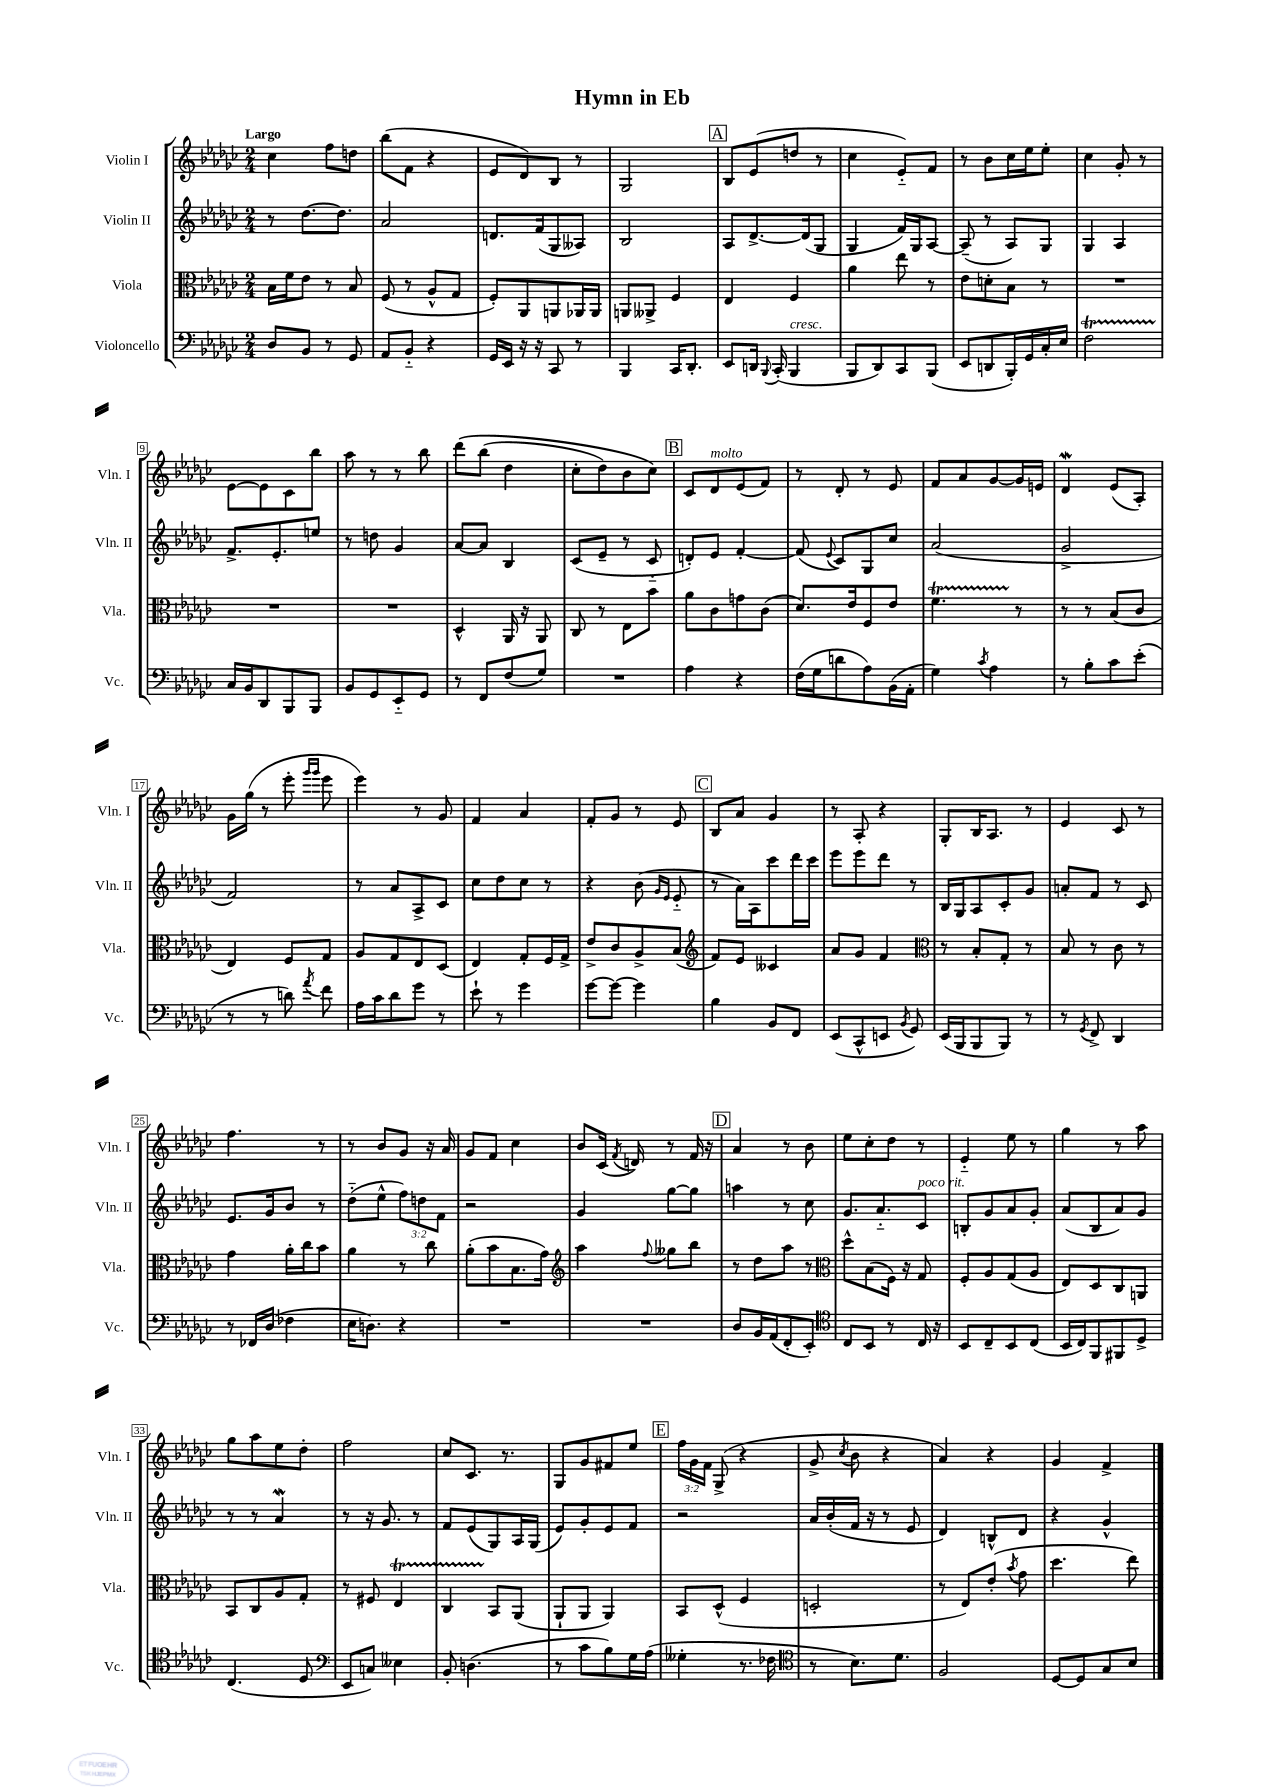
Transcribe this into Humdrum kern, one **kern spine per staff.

**kern	**kern	**kern	**kern
*staff4	*staff3	*staff2	*staff1
*clefF4	*clefC3	*clefG2	*clefG2
*k[b-e-a-d-g-c-]	*k[b-e-a-d-g-c-]	*k[b-e-a-d-g-c-]	*k[b-e-a-d-g-c-]
*M2/4	*M2/4	*M2/4	*M2/4
8D-	16B-	8r	4cc-
.	16f	.	.
8BB-	8e-	[8.dd-	.
8r	8r	.	8ff
.	.	8.dd-]	.
8GG-	8B-	.	8dd
=	=	=	=
8AA-	(8F	2a-	(8bb-
8BB-'~	8r	.	8f
4r	8A-^^	.	4r
.	8G-	.	.
=	=	=	=
16GG-	8F')	8.d	8e-
16EE-	.	.	.
16r	8AA-	.	8d-)
16r	.	(16f	.
8CC-	8AA	8G-	8B-
8r	16AA-	8A--)	8r
.	16AA-	.	.
=	=	=	=
4BBB-	8AA	2B-	2G-
.	8AA--^	.	.
16CC-	4F	.	.
8.DD-'	.	.	.
=	=	=	=
8EE-	4E-	8A-	8B-
16DD	.	[8.d-^	(8e-
8qqBBB-	.	.	.
(16CC-'	.	.	.
4BBB-	4F	.	8dd
.	.	(16d-]	.
.	.	8G-	8r
=	=	=	=
8BBB-	4a-	4G-	4cc-
8DD-)	.	.	.
8CC-	8ee-	16f)	8e-'~)
.	.	16G-	.
(8BBB-	8r	[8A-	8f
=	=	=	=
8EE-	8e-	(8A-~]	8r
8DD	8d'	8r	8b-
16BBB-')	8B-	8A-)	16cc-
16GG-	.	.	16ee-
16C-'	8r	8G-	8ee-'
16E-	.	.	.
=	=	=	=
2F	2r	4G-	4cc-
.	.	4A-	8g-'
.	.	.	8r
=	=	=	=
16C-	2r	8.f^	[8e-
16BB-	.	.	.
8DD-	.	.	8e-]
.	.	8.e-'	.
8BBB-	.	.	8c-
8BBB-	.	8ee	8bb-
=	=	=	=
8BB-	2r	8r	8aa-
8GG-	.	8dd	8r
8EE-'~	.	4g-	8r
8GG-	.	.	8bb-
=	=	=	=
8r	4D-^^	[8a-	&(8ddd-
8FF	.	8a-]	(8bb-
(8F	16AA-	4B-	4dd-
.	16r	.	.
8G-)	8AA-	.	.
=	=	=	=
2r	8C-	(8c-	8cc-'
.	8r	8e-~	8dd-)
.	8E-	8r	8b-
.	8b-	8c-'~	8cc-&)
=	=	=	=
4A-	8a-	8d')	8c-
.	8c-	8e-	8d-
4r	8g	[4f'	(8e-
.	(8c-	.	8f)
=	=	=	=
(16F	8.d-)	(8f]	8r
16G-	.	.	.
.	.	8qqe-	.
8d	.	8c-)	8d-'
.	16e-	.	.
8A-)	8F	8G-	8r
(16BB-	8e-	8cc-	8e-
16AA-'	.	.	.
=	=	=	=
4G-)	4.f	(2a-	8f
.	.	.	8a-
8qc-	.	.	.
4A-	.	.	[8g-
.	8r	.	16g-]
.	.	.	16e
=	=	=	=
8r	8r	2g-^	4d-
8B-'	8r	.	.
8c-	(8B-	.	(8e-
(8e-'	8c-	.	8A-')
=	=	=	=
8r	4E-)	2f)	16g-
.	.	.	(16gg-
8r	.	.	8r
8d)	8F	.	8eee-'
.	.	.	16qqggg-
8qa-	.	.	16qqggg-
8f	8G-	.	8eee-
=	=	=	=
16A-	8A-	8r	4eee-)
16c-	.	.	.
8d-	8G-	8a-	.
8g-	8E-	8A-^	8r
8r	(8D-	8c-	8g-
=	=	=	=
8e-`	4E-)	8cc-	4f
8r	.	8dd-	.
4g-	8G-'	8cc-	4a-
.	16F	8r	.
.	16G-^	.	.
=	=	=	=
[8g-	8e-^	4r	8f'
8g-_	8c-	.	8g-
4g-]	8A-^	(8b-	8r
.	.	16qqg-	.
.	.	16qqe-	.
.	(8B-	8e-'~	8e-
=	=	=	=
*	*clefG2	*	*
4B-	8f)	8r	8B-
.	8e-	16a-)	8a-
.	.	16A-	.
8BB-	4c--	8ccc-	4g-
8FF	.	16ddd-	.
.	.	16ccc-	.
=	=	=	=
(8EE-	8a-	8eee-	8r
8CC-^^	8g-	8eee-	8A-'
8EE	4f	8ddd-	4r
8qBB-	.	.	.
8GG-)	.	8r	.
=	=	=	=
*	*clefC3	*	*
(16EE-	8r	16B-	8G-'
16BBB-	.	16G-	.
8BBB-	8B-'	8A-	16B-
.	.	.	8.A-
8BBB-)	8G-'	8c-'	.
8r	8r	8g-	8r
=	=	=	=
8r	8B-	8a'	4e-
8qGG-	.	.	.
8FF^	8r	8f	.
4DD-	8c-	8r	8c-
.	8r	8c-	8r
=	=	=	=
8r	4g-	8.e-	4.ff
16FF-	.	.	.
(16D-	.	16g-	.
4F-	16a-'	8b-	.
.	16cc-	.	.
.	8b-	8r	8r
=	=	=	=
16E-	4a-	(8dd-'~	8r
8.D)	.	.	.
.	.	8ee-^^	8b-
4r	8r	12ff)	8g-
.	.	12dd	.
.	8cc-	.	16r
.	.	12f	.
.	.	.	16a-
=	=	=	=
2r	(8a-'	2r	8g-
.	8b-	.	8f
.	8.B-	.	4cc-
.	16g-)	.	.
=	=	=	=
*	*clefG2	*	*
2r	4aa-	4g-	8b-
.	.	.	(16c-
.	.	.	8qf
.	.	.	16d)
.	8qqff	.	.
.	8gg--	[8gg-	8r
.	8bb-	8gg-]	16f
.	.	.	16r
=	=	=	=
8D-	8r	4aa	4a-
16BB-	8dd-	.	.
(16AA-	.	.	.
8FF'	8aa-	8r	8r
8EE-')	8r	8cc-	8b-
=	=	=	=
*clefC4	*clefC3	*	*
8C-	8dd-^^	8.g-	8ee-
8BB-	(8B-	.	8cc-'
.	.	8.a-'~	.
8r	16F)	.	8dd-
.	16r	.	.
16C-	8G-	8c-	8r
16r	.	.	.
=	=	=	=
8BB-	8F'	8B'	4e-'~
8C-~	8A-	8g-	.
8BB-	(8G-	8a-	8ee-
(8C-	8A-	8g-'	8r
=	=	=	=
16BB-	8E-)	(8a-	4gg-
16C-)	.	.	.
8FF	8D-	8B-	.
8FF#	8C-	8a-)	8r
8D-^	8AA	8g-	8aa-
=	=	=	=
(4.C-	8BB-	8r	8gg-
.	8C-	8r	8aa-
.	8A-	4a-	8ee-
8D-	8G-'	.	8dd-'
=	=	=	=
*clefF4	*	*	*
8EE-	8r	8r	2ff
8C)	8F#	16r	.
.	.	8.g-	.
4E--	4E-	.	.
.	.	8r	.
=	=	=	=
8BB-'	4C-	8f	8cc-
(4.D	.	(8e-	8.c-
.	8BB-	8G-)	.
.	.	.	8.r
.	(8AA-	16A-	.
.	.	(16G-	.
=	=	=	=
8r	8AA-`	8e-)	8G-
8c-	8AA-	8g-'	8g-
8B-)	4AA-)	8e-	8f#
16G-	.	8f	8ee-
(16A-	.	.	.
=	=	=	=
4G--'	8BB-	2r	24ff
.	.	.	24g-
.	.	.	24f
.	(8D-^^	.	(8G-^
8.r	4F	.	4r
16F-	.	.	.
=	=	=	=
*clefC4	*	*	*
8r	2D'	16a-	8g-^
.	.	(16b-'	.
.	.	.	8qcc-
8.B-)	.	16f	8b-
.	.	16r	.
.	.	8r	4r
8.d-	.	.	.
.	.	8e-	.
=	=	=	=
2F	8r	4d-)	4a-)
.	8E-)	.	.
.	(8e-'	8B^^	4r
.	8qb-	.	.
.	8g-	8d-	.
=	=	=	=
[8D-	4.dd-	4r	4g-
8D-]	.	.	.
8G-	.	4g-^^	4f^
8B-	8ee-)	.	.
==	==	==	==
*-	*-	*-	*-
